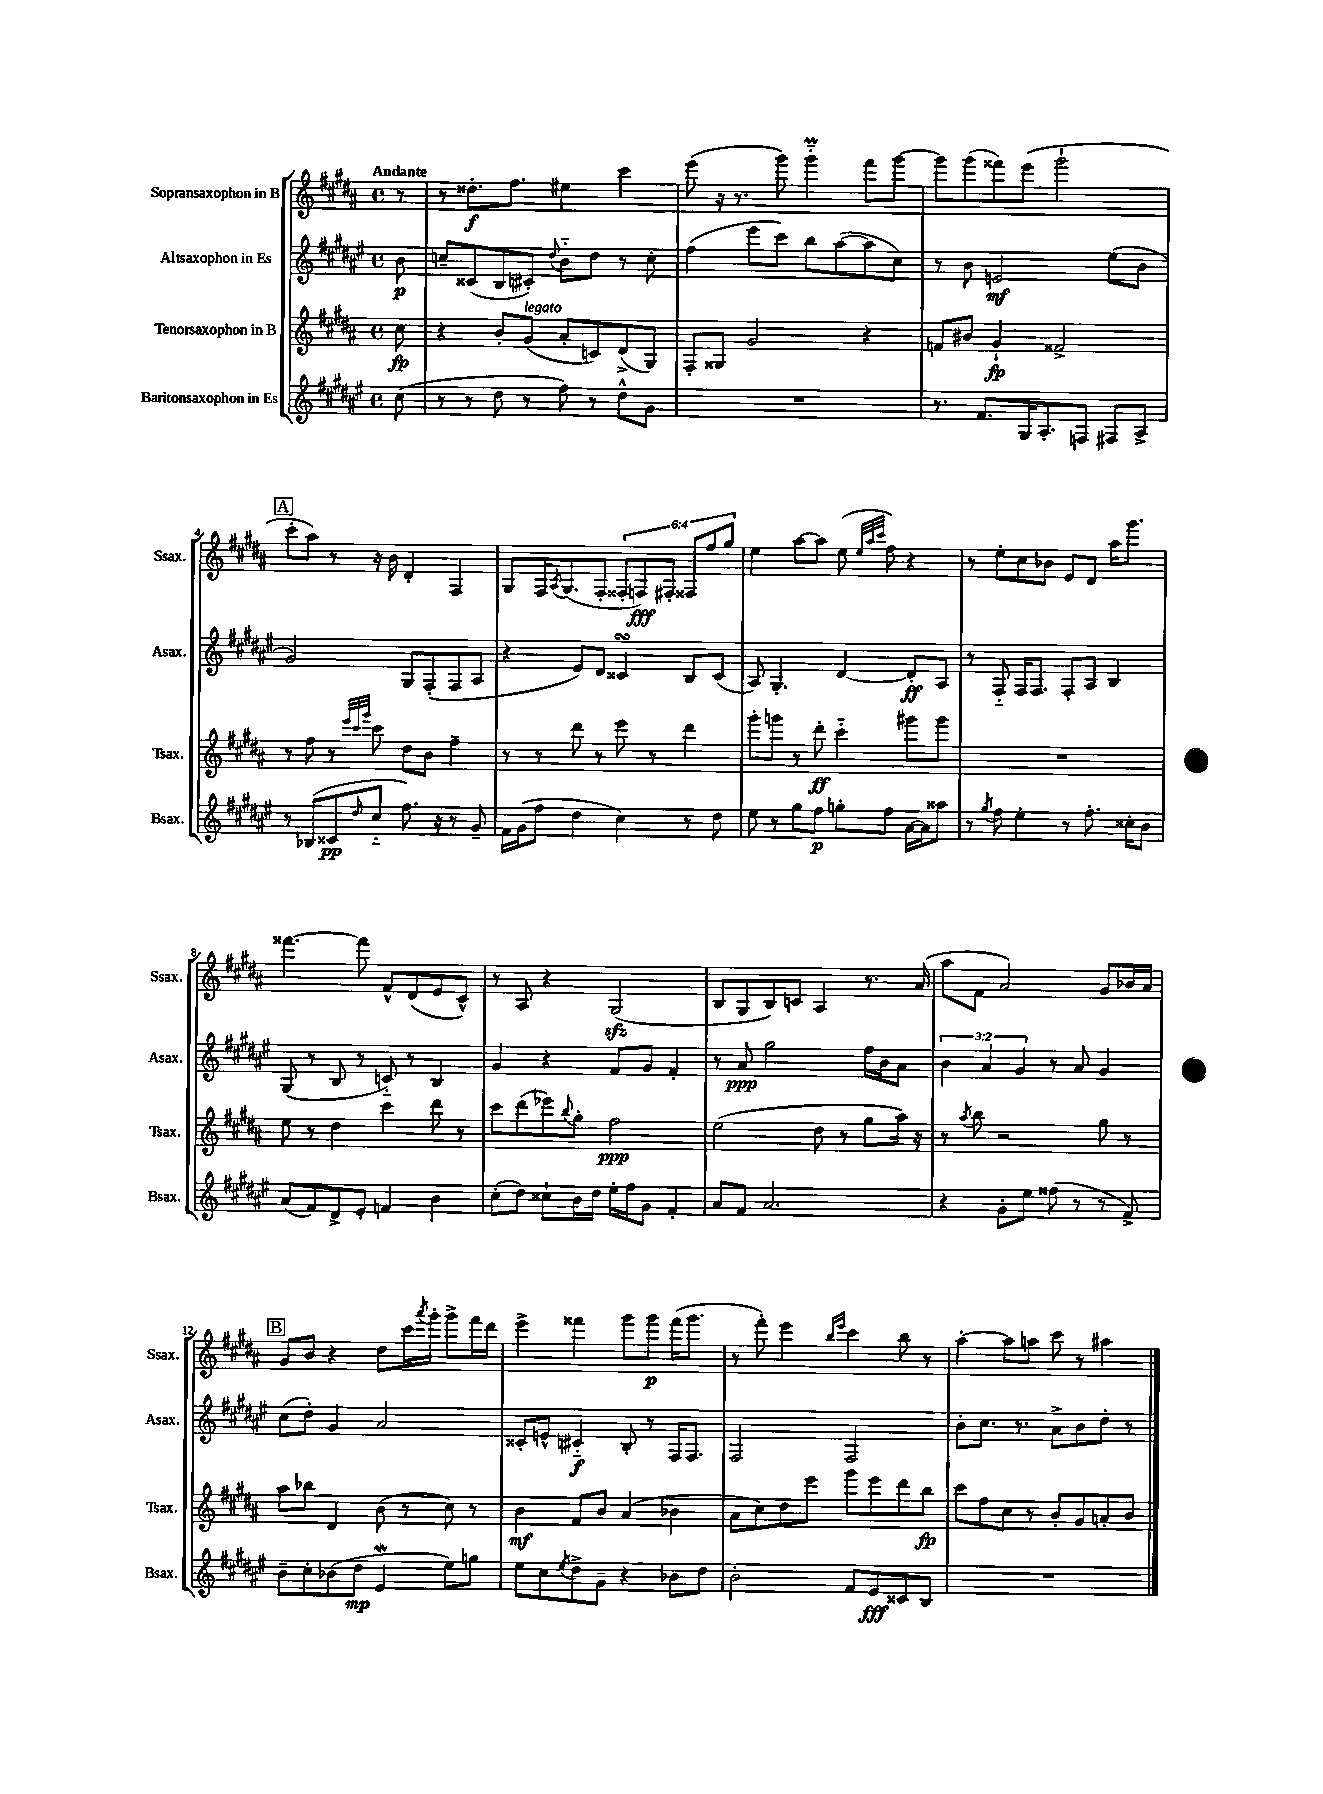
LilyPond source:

<<
\new StaffGroup <<
\new Staff = "s0" \with { instrumentName = "Sopransaxophon in B" shortInstrumentName = "Ssax." } {
    \clef treble \key b \major \defaultTimeSignature \time 4/4 \override Staff.TupletNumber.text = #tuplet-number::calc-fraction-text \partial 8 \tempo "Andante"
    r8 |
    r8 disis''8.-.\f fis''8. eis''4 cis'''4 |
    e'''8( r16 r8. gis'''8) gis'''4-_\prall fis'''8 gis'''8~ |
    gis'''8 gis'''8( fisis'''8) e'''8( gis'''2-! |
    \mark \markup { \box "A" } cis'''8-. ais''8) r8 r16 b'16 dis'4-. fis4 |
    gis8 fis16 \acciaccatura { ais8 } gis8.( fis8-. \tuplet 6/4 { fisis8-. f8\fff) fis8-. fisis8 fis''8 gis''8 } |
    e''4 ais''8~ ais''8 e''8( \grace { e''32 ais''32 cis'''32 } fis''8) r4 |
    r8 e''8-. cis''8 bes'8 e'8 dis'8 ais''16 gis'''8. |
    fisis'''4.~ fisis'''8 fis'8-^ dis'8( e'8 cis'8-^) |
    r8 ais8 r4 gis2\sfz( |
    b8 gis8 b8) c'8 ais4 r8. ais'16( |
    ais''8 fis'8 ais'2) gis'8 bes'16 ais'16 |
    \mark \markup { \box "B" } gis'8 b'8 r4 dis''8 cis'''16 \acciaccatura { ais'''8 } gis'''16-. gis'''8-> fis'''16 dis'''16 |
    e'''4-> fisis'''4 gis'''8 gis'''8\p fisis'''16( gis'''8. |
    r8 fis'''8-.) e'''4 \grace { b''16 e'''16 } cis'''4 b''8 r8 |
    ais''4~-. ais''8 a''8 cis'''8 r8 ais''4 \bar "|." |
}
\new Staff = "s1" \with { instrumentName = "Altsaxophon in Es" shortInstrumentName = "Asax." } {
    \clef treble \key fis \major \defaultTimeSignature \time 4/4 \override Staff.TupletNumber.text = #tuplet-number::calc-fraction-text \partial 8
    b'8\p |
    c''8-- cisis'8( b8 cis'8-.) \appoggiatura { dis''8 } b'8-_ dis''8 r8 c''8-. |
    fis''4( eis'''8 cis'''8) b''8 ais''8~( ais''8 cis''8) |
    r8 b'8 e'2\mf eis''8( b'8 |
    \mark \markup { \box "A" } gis'2) gis8 fis8-.( fis8 ais8 |
    r4 eis'8) dis'8 cisis'4\turn b8 cisis'8( |
    ais8) gis4.-. dis'4~ dis'8-.\ff ais8 |
    r8 fis8-_ fis16 fis8. fis8-. ais8 b4 |
    gis8( r8 b8 r8 c'8-_) r8 b4 |
    gis'4 r4 fis'8 gis'8 fis'4-. |
    r8 ais'8\ppp gis''2 fis''16 b'16 ais'8 |
    \tuplet 3/2 { b'4 ais'4 gis'4 } r8 ais'8 gis'4 |
    \mark \markup { \box "B" } cis''8( dis''8-.) gis'4 ais'2 |
    cisis'8-. e'8-^ cis'4-_\f b8-. r8 fis16 fis8. |
    fis2 fis2 |
    b'8-. cis''8. r8. ais'8-> b'8 dis''8-. r8 \bar "|." |
}
\new Staff = "s2" \with { instrumentName = "Tenorsaxophon in B" shortInstrumentName = "Tsax." } {
    \clef treble \key b \major \defaultTimeSignature \time 4/4 \partial 8
    cis''8\fp |
    r4 b'8-. gis'8^\markup { \italic "legato" }( ais'8-. c'8) dis'8->( gis8) |
    fis8-. gisis8 gis'2 r4 |
    f'8 bis'8 gis'4-!\fp fisis'2-> |
    \mark \markup { \box "A" } r8 fis''8 r8 \grace { e'''32 cis'''32 gis'''32 } cis'''8 dis''8 b'8 fis''4-- |
    r8 r8 dis'''8 r8 e'''8 r8 dis'''4 |
    gis'''8-. g'''8 r8 dis'''8-.\ff cis'''4-_ gis'''8 gis'''8 |
    R1 |
    e''8 r8 dis''4 cis'''4 dis'''8 r8 |
    cis'''8 dis'''8( ees'''8) \appoggiatura { b''8 } gis''8-. fis''2\ppp |
    e''2( dis''8 r8 gis''8 ais''16) r16 |
    r8 \acciaccatura { ais''8 } b''8 r2 gis''8 r8 |
    \mark \markup { \box "B" } ais''8 bes''8 dis'4 b'8( r8 cis''8) r8 |
    b'4\mf fis'8 b'8 ais'4( bes'4 |
    ais'8 cis''8) dis''8 e'''8 gis'''8 e'''8 dis'''8 b''8\fp |
    cis'''8 fis''8 cis''8 r8 b'8-. gis'8 a'8-. b'8 \bar "|." |
}
\new Staff = "s3" \with { instrumentName = "Baritonsaxophon in Es" shortInstrumentName = "Bsax." } {
    \clef treble \key fis \major \defaultTimeSignature \time 4/4 \partial 8
    cis''8( |
    r8 r8 dis''8 r8 fis''8) r8 dis''8-^ gis'8 |
    R1 |
    r8. fis'8. gis16 ais8.-. f8 fis8 ais8-> |
    \mark \markup { \box "A" } r8 bes8( cisis'8\pp \grace { dis''16 } cis''8-_ fis''8.) r16 r8 gis'8-- |
    fis'16 gis'16( fis''8 dis''4 cis''4) r8 dis''8 |
    eis''8 r8 gis''8 fis''8\p g''8-. fis''8 ais'16~ ais'16 aisis''8 |
    r8 \acciaccatura { gis''8 } fis''8 eis''4-. r8 fis''8.-. cisis''16-. b'8 |
    ais'8( fis'8) dis'8-> eis'8-. f'4 b'4 |
    cis''8-.( dis''8) cisis''8-! b'16 dis''16 eis''16-. fis''16 gis'8 fis'4-. |
    ais'8 fis'8 ais'2. |
    r4 gis'8-. eis''8 fisis''8( r8 r8 fis'8->) |
    \mark \markup { \box "B" } b'8-- cis''8-. bes'8( dis''8\mp eis'4\mordent eis''8) g''8 |
    eis''8 cis''8 \acciaccatura { eis''8 } dis''8-> gis'8-- r4 bes'8 dis''8 |
    b'2-. fis'8 eis'8\fff cisis'8 b8 |
    R1 \bar "|." |
}
>>
>>
